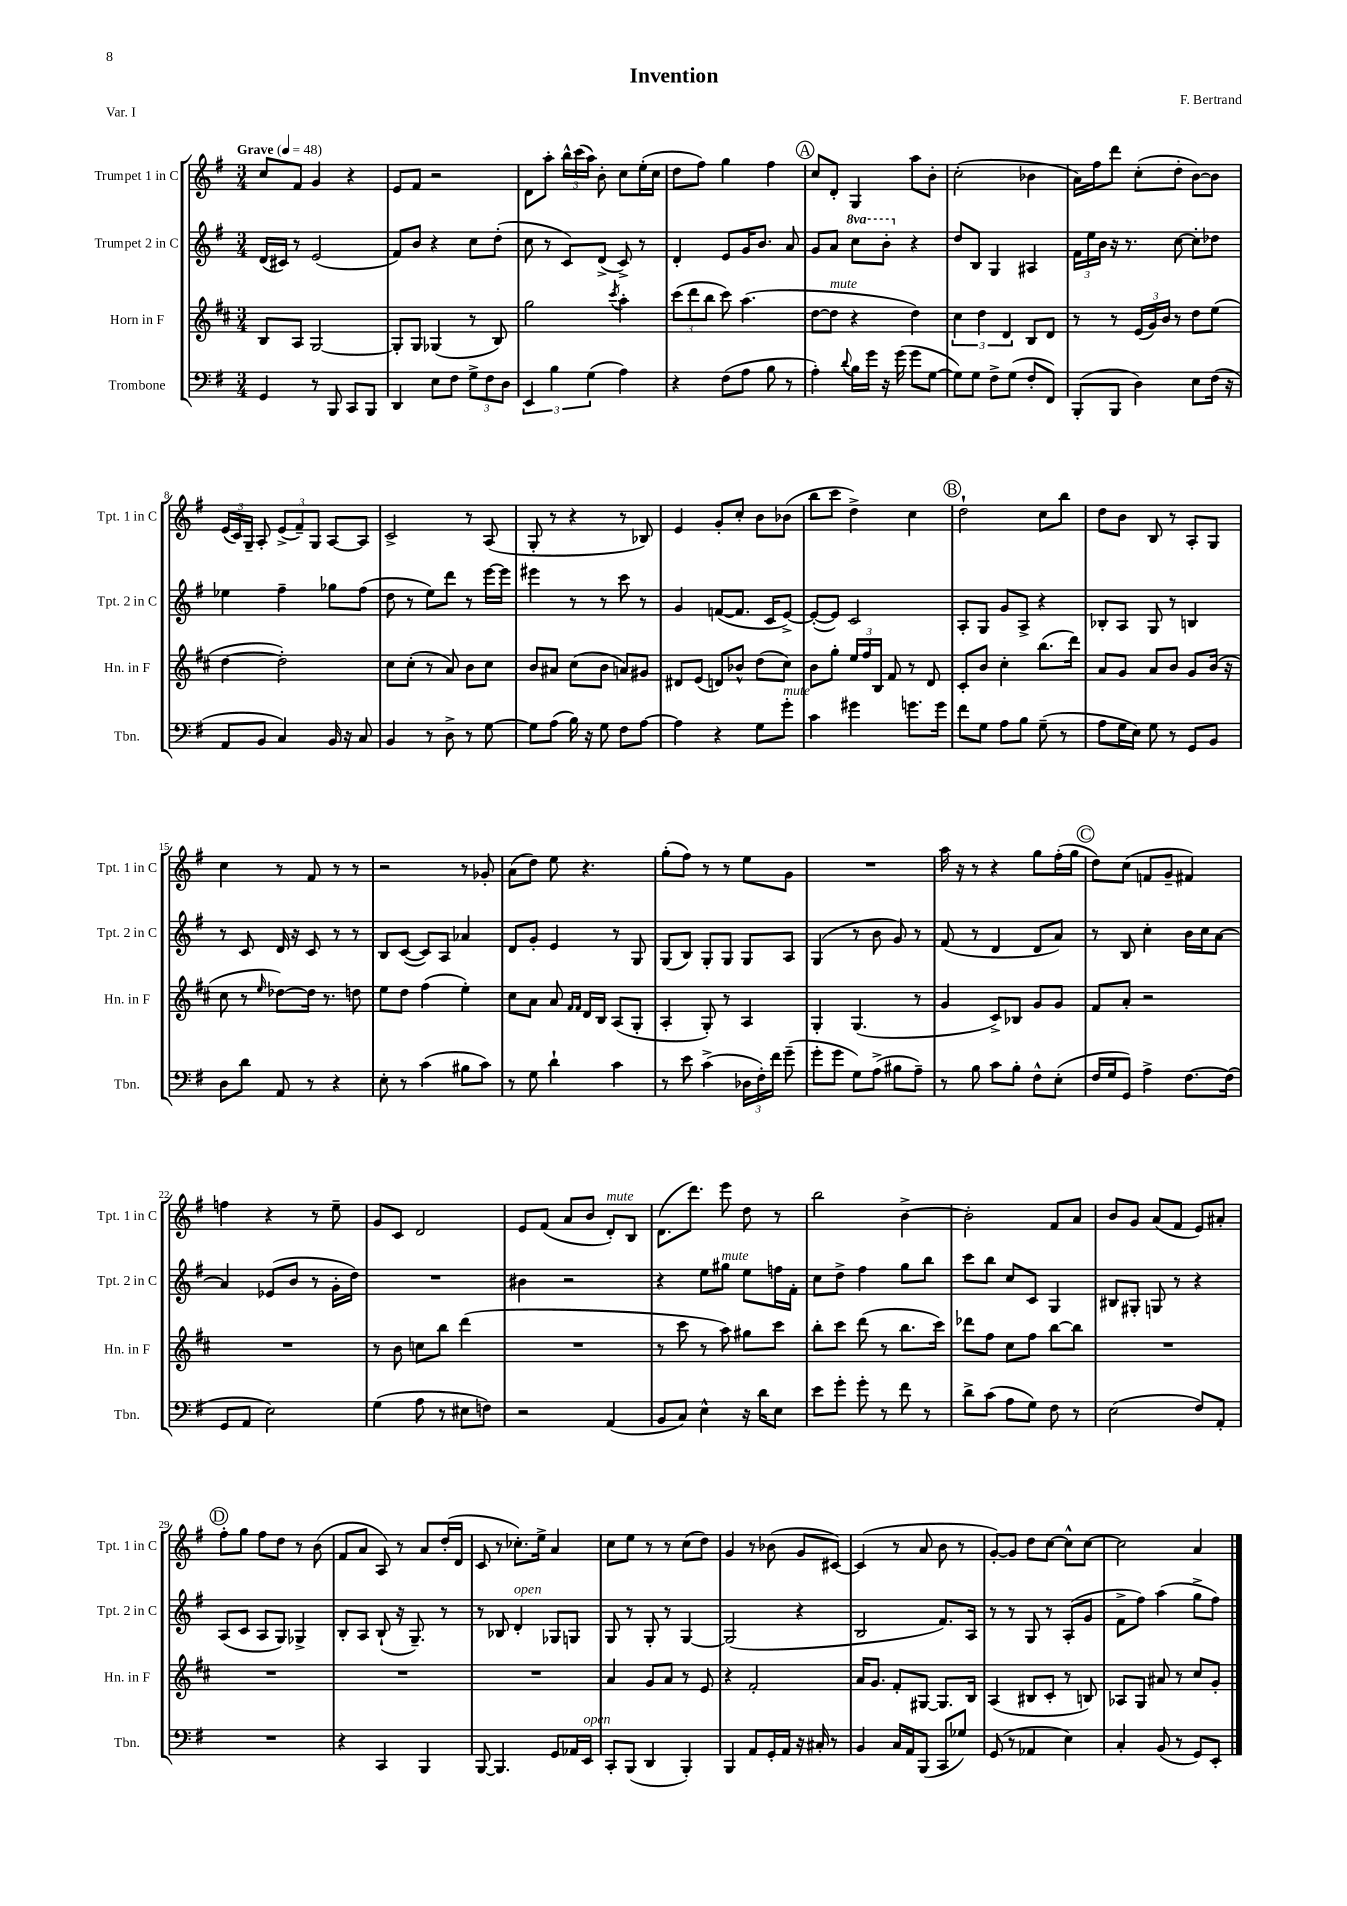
\header { title = "Invention" composer = "F. Bertrand" piece = "Var. I" }
<<
\new StaffGroup <<
\new Staff = "s0" \with { instrumentName = "Trumpet 1 in C" shortInstrumentName = "Tpt. 1 in C" } {
    \clef treble \key g \major \numericTimeSignature \time 3/4 \tempo "Grave" 4 = 48
    \autoBeamOff c''8[ fis'8] g'4 r4 |
    e'8[ fis'8] r2 |
    d'8[ a''8]-. \tuplet 3/2 { b''16[-^ c'''16( a''16]) } b'8-. c''8[ e''16-.( c''16] |
    d''8[ fis''8]) g''4 fis''4 |
    \mark \markup { \circle "A" } c''8[ d'8]-. g4 a''8[ b'8]-. |
    c''2-.( bes'4 |
    a'16[) fis''16 d'''8] c''8[-.( d''8]-. b'8[~) b'8] |
    \tuplet 3/2 { e'16[( c'16) g16]-- } a8-. \tuplet 3/2 { e'8[->( fis'8--) g8] } a8[~ a8] |
    c'2-> r8 a8( |
    g8-. r8 r4 r8 bes8) |
    e'4 g'8[-. c''8]-. b'8[ bes'8]( |
    b''8[ c'''8] d''4->) c''4 |
    \mark \markup { \circle "B" } d''2-! c''8[ b''8] |
    d''8[ b'8] b8 r8 a8[-. g8] |
    c''4 r8 fis'8 r8 r8 |
    r2 r8 ges'8-. |
    a'8[( d''8]) e''8 r4. |
    g''8[-.( fis''8]) r8 r8 e''8[ g'8] |
    R2. |
    a''16 r16 r8 r4 g''8[ fis''16-.( g''16] |
    \mark \markup { \circle "C" } d''8[) c''8]( f'8[ g'8]-- fis'4) |
    f''4 r4 r8 e''8-- |
    g'8[ c'8] d'2 |
    e'8[ fis'8]( a'8[ b'8] d'8[-.^\markup { \italic "mute" }) b8] |
    d'8.[( d'''8.]) e'''8 d''8 r8 |
    b''2 b'4~-> |
    b'2-. fis'8[ a'8] |
    b'8[ g'8] a'8[( fis'8] e'8[) ais'8]-. |
    \mark \markup { \circle "D" } fis''8[-. g''8] fis''8[ d''8] r8 b'8( |
    fis'8[ a'8] a8) r8 a'8[ d''16-.( d'16] |
    c'8 r8 ces''8.[-.) e''16]-> a'4 |
    c''8[ e''8] r8 r8 c''8[( d''8]) |
    g'4 r8 bes'8( g'8[ cis'8]~) |
    cis'4( r8 a'8 b'8 r8 |
    g'8[~-.) g'8] d''8[ c''8]~ c''8[-^ c''8]~ |
    c''2 a'4 \bar "|." |
}
\new Staff = "s1" \with { instrumentName = "Trumpet 2 in C" shortInstrumentName = "Tpt. 2 in C" } {
    \clef treble \key g \major \numericTimeSignature \time 3/4 \set Staff.ottavationMarkups = #ottavation-simple-ordinals
    \autoBeamOff d'16[( cis'16]) r8 e'2( |
    fis'8[) b'8] r4 c''8[ d''8]-.( |
    c''8 r8 c'8[) d'8]->( c'8->) r8 |
    d'4-. e'8[ g'16 b'8.] a'8 |
    \mark \markup { \circle "A" } g'8[ a'8] \ottava #1 c'''8[ b''8]-. \ottava #0 r4 |
    d''8[ b8] g4 ais4 |
    \tuplet 3/2 { fis'16[ e''16 b'16] } r16 r8. c''8~ c''8[-. des''8] |
    ees''4 fis''4-- ges''8[ fis''8]( |
    d''8 r8 e''8[) d'''8] r8 e'''16[~ e'''16] |
    eis'''4 r8 r8 c'''8 r8 |
    g'4 f'8[~( f'8.] c'16[ e'8]~->) |
    e'8[~-.( e'8]) c'2 |
    \mark \markup { \circle "B" } a8[-. g8] g'8[ a8]-> r4 |
    bes8[-. a8] g8 r8 b4 |
    r8 c'8 d'16 r16 c'8 r8 r8 |
    b8[ c'8]~( c'8[) a8] aes'4 |
    d'8[ g'8]-. e'4 r8 g8 |
    g8[( b8]) g8[-. g8] g8[ a8] |
    g4( r8 b'8 g'8) r8 |
    fis'8( r8 d'4 d'8[ a'8]) |
    \mark \markup { \circle "C" } r8 b8 c''4-. b'16[ c''16 a'8]~ |
    a'4 ees'8[( b'8] r8 g'16[-. d''16]) |
    R2. |
    bis'4 r2 |
    r4 e''8[ gis''8]^\markup { \italic "mute" } e''8[ f''16 fis'16]-. |
    c''8[ d''8]-> fis''4 g''8[ b''8] |
    c'''8[ b''8] c''8[ c'8] g4 |
    bis8[ gis8]-. g8 r8 r4 |
    \mark \markup { \circle "D" } a8[( c'8] a8[ g8]) ges4-> |
    b8[-. a8] b8-!( r16 g8.--) r8 |
    r8 bes8 d'4-.^\markup { \italic "open" } ges8[ g8] |
    g8 r8 g8-. r8 g4~ |
    g2( r4 |
    b2 fis'8.[) a16] |
    r8 r8 g8 r8 a8[-.( g'8] |
    fis'8[-> fis''8]) a''4( g''8[-> fis''8]) \bar "|." |
}
\new Staff = "s2" \with { instrumentName = "Horn in F" shortInstrumentName = "Hn. in F" } {
    \clef treble \key d \major \numericTimeSignature \time 3/4
    \autoBeamOff b8[ a8] g2~ |
    g8[-. g8] ges4( r8 b8) |
    g''2 \acciaccatura { cis'''8 } a''4-. |
    \tuplet 3/2 { cis'''8[( d'''8 b''8] } cis'''8) a''4.( |
    \mark \markup { \circle "A" } d''8[~ d''8]^\markup { \italic "mute" } r4 d''4) |
    \tuplet 3/2 { cis''4 d''4 d'4 } b8[ d'8] |
    r8 r8 \tuplet 3/2 { e'16[( g'16) b'16] } r8 d''8[ e''8]( |
    d''4~ d''2-.) |
    cis''8[ cis''8]-.( r8 a'8) b'8[ cis''8] |
    b'8[ ais'8] cis''8[( b'8] a'8[) gis'8] |
    dis'8[ e'8]( d'8[) bes'8]-^ d''8[( cis''8]) |
    b'8[ g''8]-. \tuplet 3/2 { e''16[ fis''16 b16] } fis'8 r8 d'8 |
    \mark \markup { \circle "B" } cis'8[-. b'8] cis''4-. b''8.[( d'''16]) |
    a'8[ g'8] a'8[ b'8] g'8[ b'16]( r16 |
    cis''8 r8 \grace { e''16 } des''8[~) des''16] r8. d''8 |
    e''8[ d''8] fis''4( e''4-.) |
    cis''8[ a'8] a'8 \grace { fis'16[ fis'16] } d'16[ b16] a8[( g8]-. |
    a4-. g8-.) r8 a4 |
    g4-. g4.( r8 |
    g'4 cis'8[->) bes8] g'8[ g'8] |
    \mark \markup { \circle "C" } fis'8[ a'8]-. r2 |
    R2. |
    r8 b'8 c''8[ b''8] d'''4( |
    R2. |
    r8 cis'''8 r8 a''8) gis''8[ cis'''8] |
    b''8[-. cis'''8] d'''8( r8 b''8.[ cis'''16]) |
    des'''8[ fis''8] cis''8[ fis''8] b''8[~ b''8] |
    R2. |
    \mark \markup { \circle "D" } R2. |
    R2. |
    R2. |
    a'4 g'8[ a'8] r8 e'8 |
    r4 fis'2-. |
    a'16[ g'8.] fis'8[-. gis8]~ gis8.[ b16] |
    a4( bis8[ cis'8]-. r8 b8) |
    aes8[ g8] ais'8 r8 cis''8[ g'8]-. \bar "|." |
}
\new Staff = "s3" \with { instrumentName = "Trombone" shortInstrumentName = "Tbn." } {
    \clef bass \key g \major \numericTimeSignature \time 3/4
    \autoBeamOff g,4 r8 b,,8 c,8[ b,,8] |
    d,4 e8[ fis8] \tuplet 3/2 { g8[-> fis8 d8] } |
    \tuplet 3/2 { e,4 b4 g4( } a4) |
    r4 fis8[( a8] b8 r8 |
    \mark \markup { \circle "A" } a4-.) \appoggiatura { d'8 } b16[ g'16] r16 g'16( g'8[ g8]~ |
    g8[) g8] fis8[-> g8]( fis8[-. fis,8]) |
    b,,8[-.( b,,8] d4) e8[ fis16]( r16 |
    a,8[ b,8] c4) b,16 r16 c8 |
    b,4 r8 d8-> r8 g8~ |
    g8[ a8]( b16) r16 g8 fis8[ a8]~ |
    a4 r4 g8[ g'8]-.^\markup { \italic "mute" } |
    c'4 gis'4 g'8.[ g'16] |
    \mark \markup { \circle "B" } fis'8[ g8] a8[ b8] g8--( r8 |
    a8[ g16 e16]) g8 r8 g,8[ b,8] |
    d8[ d'8] a,8 r8 r4 |
    e8-. r8 c'4( bis8[ c'8]) |
    r8 g8 d'4-! c'4 |
    r8 e'8 c'4->( \tuplet 3/2 { des16[ fis16-.) fis'16] } g'8--( |
    g'8[-. g'8] g8[) a8]->( bis8[ a8]--) |
    r8 b8 c'8[ b8]-. fis8[-^ e8]-.( |
    \mark \markup { \circle "C" } fis16[ g16 g,8]) a4-> fis8.[~ fis16]( |
    g,8[ a,8] e2) |
    g4( a8 r8 eis8[ f8]) |
    r2 a,4( |
    b,8[ c8]) e4-^ r16 d'16[ e8] |
    e'8[ g'8]-. g'8-. r8 fis'8 r8 |
    d'8[-> c'8]( a8[ g8]) fis8 r8 |
    e2( fis8[) a,8]-. |
    \mark \markup { \circle "D" } R2. |
    r4 c,4 b,,4 |
    b,,8~ b,,4. g,8[ aes,16 e,16]^\markup { \italic "open" } |
    c,8[-. b,,8]( d,4 b,,4-.) |
    b,,4 a,8[ g,16-. a,16] r16 cis16-. r8 |
    b,4 c16[ a,16 b,,8]( c,8[ ges8]) |
    g,8( r8 aes,4 e4) |
    c4-. b,8( r8 g,8[) e,8]-. \bar "|." |
}
>>
>>
